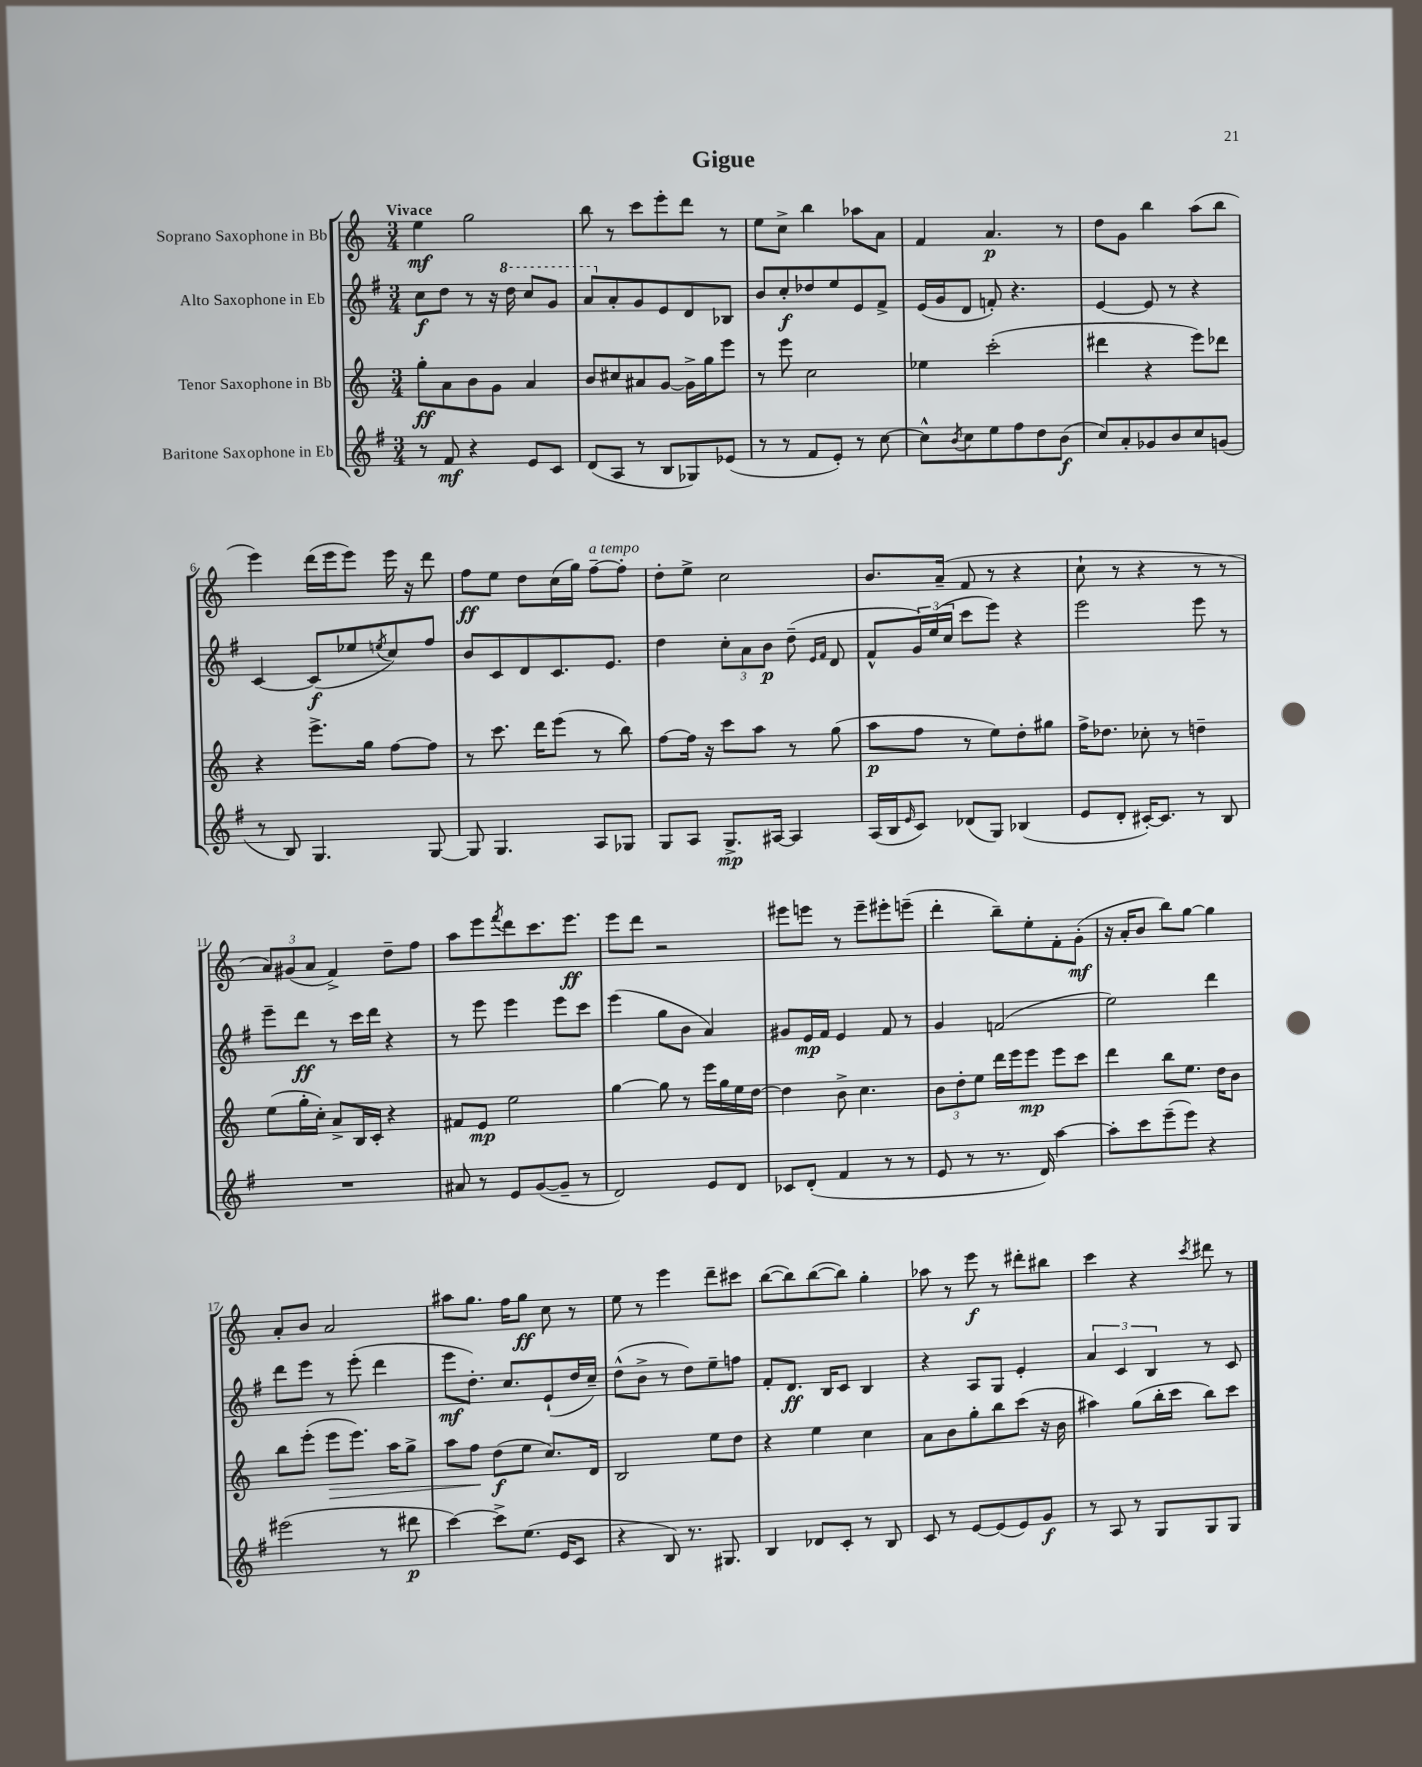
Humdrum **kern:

**kern	**dynam	**kern	**dynam	**kern	**dynam	**kern	**dynam
*part4	*part4	*part3	*part3	*part2	*part2	*part1	*part1
*staff4	*staff4	*staff3	*staff3	*staff2	*staff2	*staff1	*staff1
*I"Baritone Saxophone in Eb	*	*I"Tenor Saxophone in Bb	*	*I"Alto Saxophone in Eb	*	*I"Soprano Saxophone in Bb	*
*clefG2	*	*clefG2	*	*clefG2	*	*clefG2	*
*k[f#]	*	*k[]	*	*k[f#]	*	*k[]	*
*M3/4	*	*M3/4	*	*M3/4	*	*M3/4	*
=1	=1	=1	=1	=1	=1	=1	=1
!	!	!	!	!	!	!LO:TX:a:B:t=Vivace	!
8r	.	8gg'\L	ff	8cc\L	f	4ee\	mf
8f#/	mf	8a\	.	8dd\J	.	.	.
4r	.	8b\	.	8r	.	2gg\	.
.	.	8g\J	.	16r	.	.	.
*	*	*	*	*8va	*	*	*
.	.	.	.	16ddd\	.	.	.
8e/L	.	4a/	.	8ccc/L	.	.	.
8c/J	.	.	.	8gg/J	.	.	.
=2	=2	=2	=2	=2	=2	=2	=2
(8d/L	.	8b/L	.	8aa/L	.	8bb\	.
*	*	*	*	*X8va	*	*	*
8A/J	.	8cc#X/	.	8a'/	.	8r	.
8r	.	8a#X/	.	8g/	.	8ccc\L	.
8B/L	.	[8g/J	.	8e/	.	8eee'\	.
8G-X/)	.	16g^\LL]	.	8d/	.	8ddd\J	.
.	.	16gg\J	.	.	.	.	.
(8e-X/J	.	8eee\J	.	8B-X/J	.	8r	.
=3	=3	=3	=3	=3	=3	=3	=3
8r	.	8r	.	8b/L	.	8ee\L	.
8r	.	8eee\	.	8cc'/	f	8cc^\J	.
8f#/L	.	2cc\	.	8dd-X/	.	4bb\	.
8e'/J)	.	.	.	8ee/	.	.	.
8r	.	.	.	8e/	.	8aa-X\L	.
[8cc\	.	.	.	8f#^/J	.	8a\J	.
=4	=4	=4	=4	=4	=4	=4	=4
8cc^^\L]	.	4ee-X\	.	(16e/LL	.	4f/	.
.	.	.	.	16g/J	.	.	.
8qb/	.	.	.	.	.	.	.
8cc\	.	.	.	8d/J	.	.	.
8ee\	.	(2ccc'\	.	8fn'/)	.	4.a/	p
8ff#\	.	.	.	4.r	.	.	.
8dd\	.	.	.	.	.	.	.
(8b\J	f	.	.	.	.	8r	.
=5	=5	=5	=5	=5	=5	=5	=5
8cc/L)	.	4ddd#X\	.	[4e/	.	8dd\L	.
8a'/	.	.	.	.	.	8g\J	.
8g-X/	.	4r	.	8e/]	.	4bb\	.
8b/	.	.	.	8r	.	.	.
8cc/	.	8eee\L)	.	4r	.	(8aa\L	.
(8gn/J	.	8ddd-X\J	.	.	.	8bb\J	.
!!LO:LB:g=z
=6	=6	=6	=6	=6	=6	=6	=6
8r	.	4r	.	[4c/	.	4eee\)	.
8B/)	.	.	.	.	.	.	.
4.G/	.	8.eee^\L	.	(8c/L]	f	(16ddd\LL	.
.	.	.	.	.	.	16eee\J	.
.	.	.	.	8ee-X/	.	8eee\J)	.
.	.	16gg\Jk	.	.	.	.	.
.	.	.	.	8qeen/	.	.	.
.	.	[8ff\L	.	8cc/)	.	16eee\	.
.	.	.	.	.	.	16r	.
[8G/	.	8ff\J]	.	8ff#/J	.	8ddd\	.
=7	=7	=7	=7	=7	=7	=7	=7
8G/]	.	8r	.	8b/L	.	8ff\L	ff
4.G/	.	8.ccc\	.	8c/	.	8ee\J	.
.	.	.	.	8d/	.	8dd\L	.
.	.	16ddd\KL	.	.	.	.	.
.	.	(8eee\J	.	8.c/	.	(16cc\L	.
.	.	.	.	.	.	16gg\JJ)	.
!	!	!	!	!	!	!LO:TX:a:i:t=a tempo	!
8A/L	.	8r	.	.	.	[8ff~\L	.
.	.	.	.	8.e/J	.	.	.
8G-X/J	.	8bb\)	.	.	.	8ff'\J]	.
=8	=8	=8	=8	=8	=8	=8	=8
8G/L	.	[8ff\L	.	4dd\	.	8dd'\L	.
8A/J	.	16ff\Jk]	.	.	.	8ee^\J	.
.	.	16r	.	.	.	.	.
8.G^/L	mp	8ccc\L	.	12cc'\L	.	2cc\	.
.	.	.	.	12a\	.	.	.
.	.	8aa\J	.	.	.	.	.
.	.	.	.	12b\J	p	.	.
[16A#X/Jk	.	.	.	.	.	.	.
4A#/]	.	8r	.	(8dd~\	.	.	.
.	.	.	.	16qqe/LL	.	.	.
.	.	.	.	16qqf#/JJ	.	.	.
.	.	(8gg\	.	8d/	.	.	.
=9	=9	=9	=9	=9	=9	=9	=9
(16A/LL	.	8aa\L	p	8f#^^/L	.	8.b/L	.
16B/J	.	.	.	.	.	.	.
16qqe/	.	.	.	.	.	.	.
8c/J)	.	8ff\J	.	24g/L)	.	.	.
.	.	.	.	(24ee/	.	.	.
.	.	.	.	.	.	(16a~/Jk	.
.	.	.	.	24cc/JJ	.	.	.
(8d-X/L	.	8r	.	8ccc\L	.	8f/	.
8G/J)	.	8ee\L)	.	8eee\J)	.	8r	.
(4B-X/	.	8dd'\	.	4r	.	4r	.
.	.	8gg#X\J	.	.	.	.	.
=10	=10	=10	=10	=10	=10	=10	=10
8e/L	.	16ff^\KL	.	2eee\	.	8cc`\	.
.	.	8.dd-X\J	.	.	.	.	.
8d'/J	.	.	.	.	.	8r	.
[16c#X'/KL)	.	8cc-X'\	.	.	.	4r	.
8.c#/J]	.	.	.	.	.	.	.
.	.	8r	.	.	.	.	.
8r	.	4ddn~\	.	8eee\	.	8r	.
8B/	.	.	.	8r	.	8r	.
!!LO:LB:g=z
=11	=11	=11	=11	=11	=11	=11	=11
2.r	.	(8ee\L	.	8eee~\L	.	12a/L)	.
.	.	.	.	.	.	(12g#X/	.
.	.	16gg'\L	.	8ddd\J	ff	.	.
.	.	.	.	.	.	12a/J	.
.	.	16cc'\JJ)	.	.	.	.	.
.	.	8a^/L	.	8r	.	4f^/)	.
.	.	16B/L	.	16ccc\LL	.	.	.
.	.	16c'/JJ	.	16ddd\JJ	.	.	.
.	.	4r	.	4r	.	8dd~\L	.
.	.	.	.	.	.	8ff\J	.
=12	=12	=12	=12	=12	=12	=12	=12
8a#X/	.	8f#X/L	.	8r	.	8aa\L	.
8r	.	8e/J	mp	8eee\	.	8eee\	.
.	.	.	.	.	.	8qfff/	.
8e/L	.	2ee\	.	4eee\	.	8ddd\	.
([8g/	.	.	.	.	.	8.ccc\	.
8g~/J]	.	.	.	8eee\L	.	.	.
.	.	.	.	.	.	8.eee\J	ff
8r	.	.	.	8ccc\J	.	.	.
=13	=13	=13	=13	=13	=13	=13	=13
2d/)	.	[4gg\	.	(4eee\	.	8eee\L	.
.	.	.	.	.	.	8ddd\J	.
.	.	8gg\]	.	8gg\L	.	2r	.
.	.	8r	.	8b\J	.	.	.
8e/L	.	16eee\LL	.	4a/)	.	.	.
.	.	16gg\	.	.	.	.	.
8d/J	.	16ee\	.	.	.	.	.
.	.	[16dd\JJ	.	.	.	.	.
=14	=14	=14	=14	=14	=14	=14	=14
8c-X/L	.	4dd\]	.	8g#X/L	.	8eee#X\L	.
(8d'/J	.	.	.	16e/L	mp	8eeen\J	.
.	.	.	.	16f#/JJ	.	.	.
4f#/	.	8b^\	.	4e/	.	8r	.
.	.	4.cc\	.	.	.	8eee~\L	.
8r	.	.	.	8f#/	.	8eee#X'\	.
8r	.	.	.	8r	.	(8eeen~\J	.
=15	=15	=15	=15	=15	=15	=15	=15
8e/	.	12b\L	.	4g/	.	4ddd'\	.
.	.	12dd'\	.	.	.	.	.
8r	.	.	.	.	.	.	.
.	.	12ee\J	.	.	.	.	.
8.r	.	16ddd\LL	.	(2fn/	.	8bb~\L)	.
.	.	16eee\J	.	.	.	.	.
.	.	8eee\J	mp	.	.	8ee'\	.
16d/)	.	.	.	.	.	.	.
[4aa\	.	8eee\L	.	.	.	8f'\	.
.	.	8ccc\J	.	.	.	(8g'\J	mf
=16	=16	=16	=16	=16	=16	=16	=16
8aa'\L]	.	4ddd\	.	2ee\)	.	16r	.
.	.	.	.	.	.	16a'/KL	.
8ccc\	.	.	.	.	.	8b/J	.
(8eee~\	.	8bb\L	.	.	.	8bb\L)	.
8eee\J)	.	8.ee\J	.	.	.	[8gg\J	.
4r	.	.	.	4ddd\	.	4gg\]	.
.	.	16dd\KL	.	.	.	.	.
.	.	8b\J	.	.	.	.	.
!!LO:LB:g=z
=17	=17	=17	=17	=17	=17	=17	=17
(2eee#X\	.	8bb\L	.	8ddd\L	.	8a'/L	.
.	.	(8eee'\J	.	8eee\J	.	8b/J	.
!	!	!	!LO:HP:b	!	!	!	!
.	.	8eee\L	>	8r	.	2a/	.
.	.	8.eee\J)	.	(8eee'\	.	.	.
8r	.	.	.	4ddd\	.	.	.
.	.	16aa\KL	.	.	.	.	.
8ddd#X\	p	8gg^\J	.	.	.	.	.
=18	=18	=18	=18	=18	=18	=18	=18
[4ccc\)	.	8aa\L	.	8eee\L	mf	8aa#X\L	.
.	.	8ff\J	.	8.dd'\J)	.	8.gg\J	.
8ccc^\L]	.	(8dd\L	] f	.	.	.	.
.	.	.	.	8.cc/L	.	16ff\KL	.
(8.ee\J	.	8ee\J	.	.	.	8gg\J	ff
.	.	8.cc/L)	.	(8e`/	.	8cc\	.
16e/KL	.	.	.	.	.	.	.
8c/J	.	.	.	16dd/L	.	8r	.
.	.	16d/Jk	.	16cc~/JJ)	.	.	.
=19	=19	=19	=19	=19	=19	=19	=19
4r	.	2B/	.	(8dd^^\L	.	8ee\	.
.	.	.	.	8b^\J	.	8r	.
8B/)	.	.	.	8r	.	4eee\	.
8.r	.	.	.	8dd\L)	.	.	.
.	.	8ee\L	.	8ee~\	.	8ddd~\L	.
8.G#X/	.	.	.	.	.	.	.
.	.	8dd\J	.	8ffn\J	.	8ccc#X\J	.
=20	=20	=20	=20	=20	=20	=20	=20
4B/	.	4r	.	8f#'/L	.	([8bb\L	.
.	.	.	.	8.d/J	ff	8bb\])	.
8d-X/L	.	4ee\	.	.	.	([8bb\	.
.	.	.	.	16B/KL	.	.	.
8c'/J	.	.	.	8c/J	.	8bb\J])	.
8r	.	4cc\	.	4B/	.	4gg'\	.
8B/	.	.	.	.	.	.	.
=21	=21	=21	=21	=21	=21	=21	=21
8c/	.	8a\L	.	4r	.	8aa-X\	.
8r	.	8b\	.	.	.	8r	.
[8e/L	.	8gg'\	.	8A/L	.	8eee\	f
(8e/]	.	8bb\	.	8G/J	.	8r	.
8e/)	.	(8ccc\J	.	4e'/	.	8ddd#X'\L	.
8g/J	f	16r	.	.	.	8bb#X\J	.
.	.	16b\	.	.	.	.	.
=22	=22	=22	=22	=22	=22	=22	=22
8r	.	4aa#X\)	.	6a/	.	4ccc\	.
8A/	.	.	.	.	.	.	.
.	.	.	.	6c/	.	.	.
8r	.	(8gg\L	.	.	.	4r	.
.	.	.	.	6B/	.	.	.
8G/L	.	16bb'\L	.	.	.	.	.
.	.	16ccc\JJ	.	.	.	.	.
.	.	.	.	.	.	8qccc/	.
8G/	.	8bb\L)	.	8r	.	8ddd#X\	.
8G/J	.	8ccc\J	.	8c/	.	8r	.
==	==	==	==	==	==	==	==
*-	*-	*-	*-	*-	*-	*-	*-
